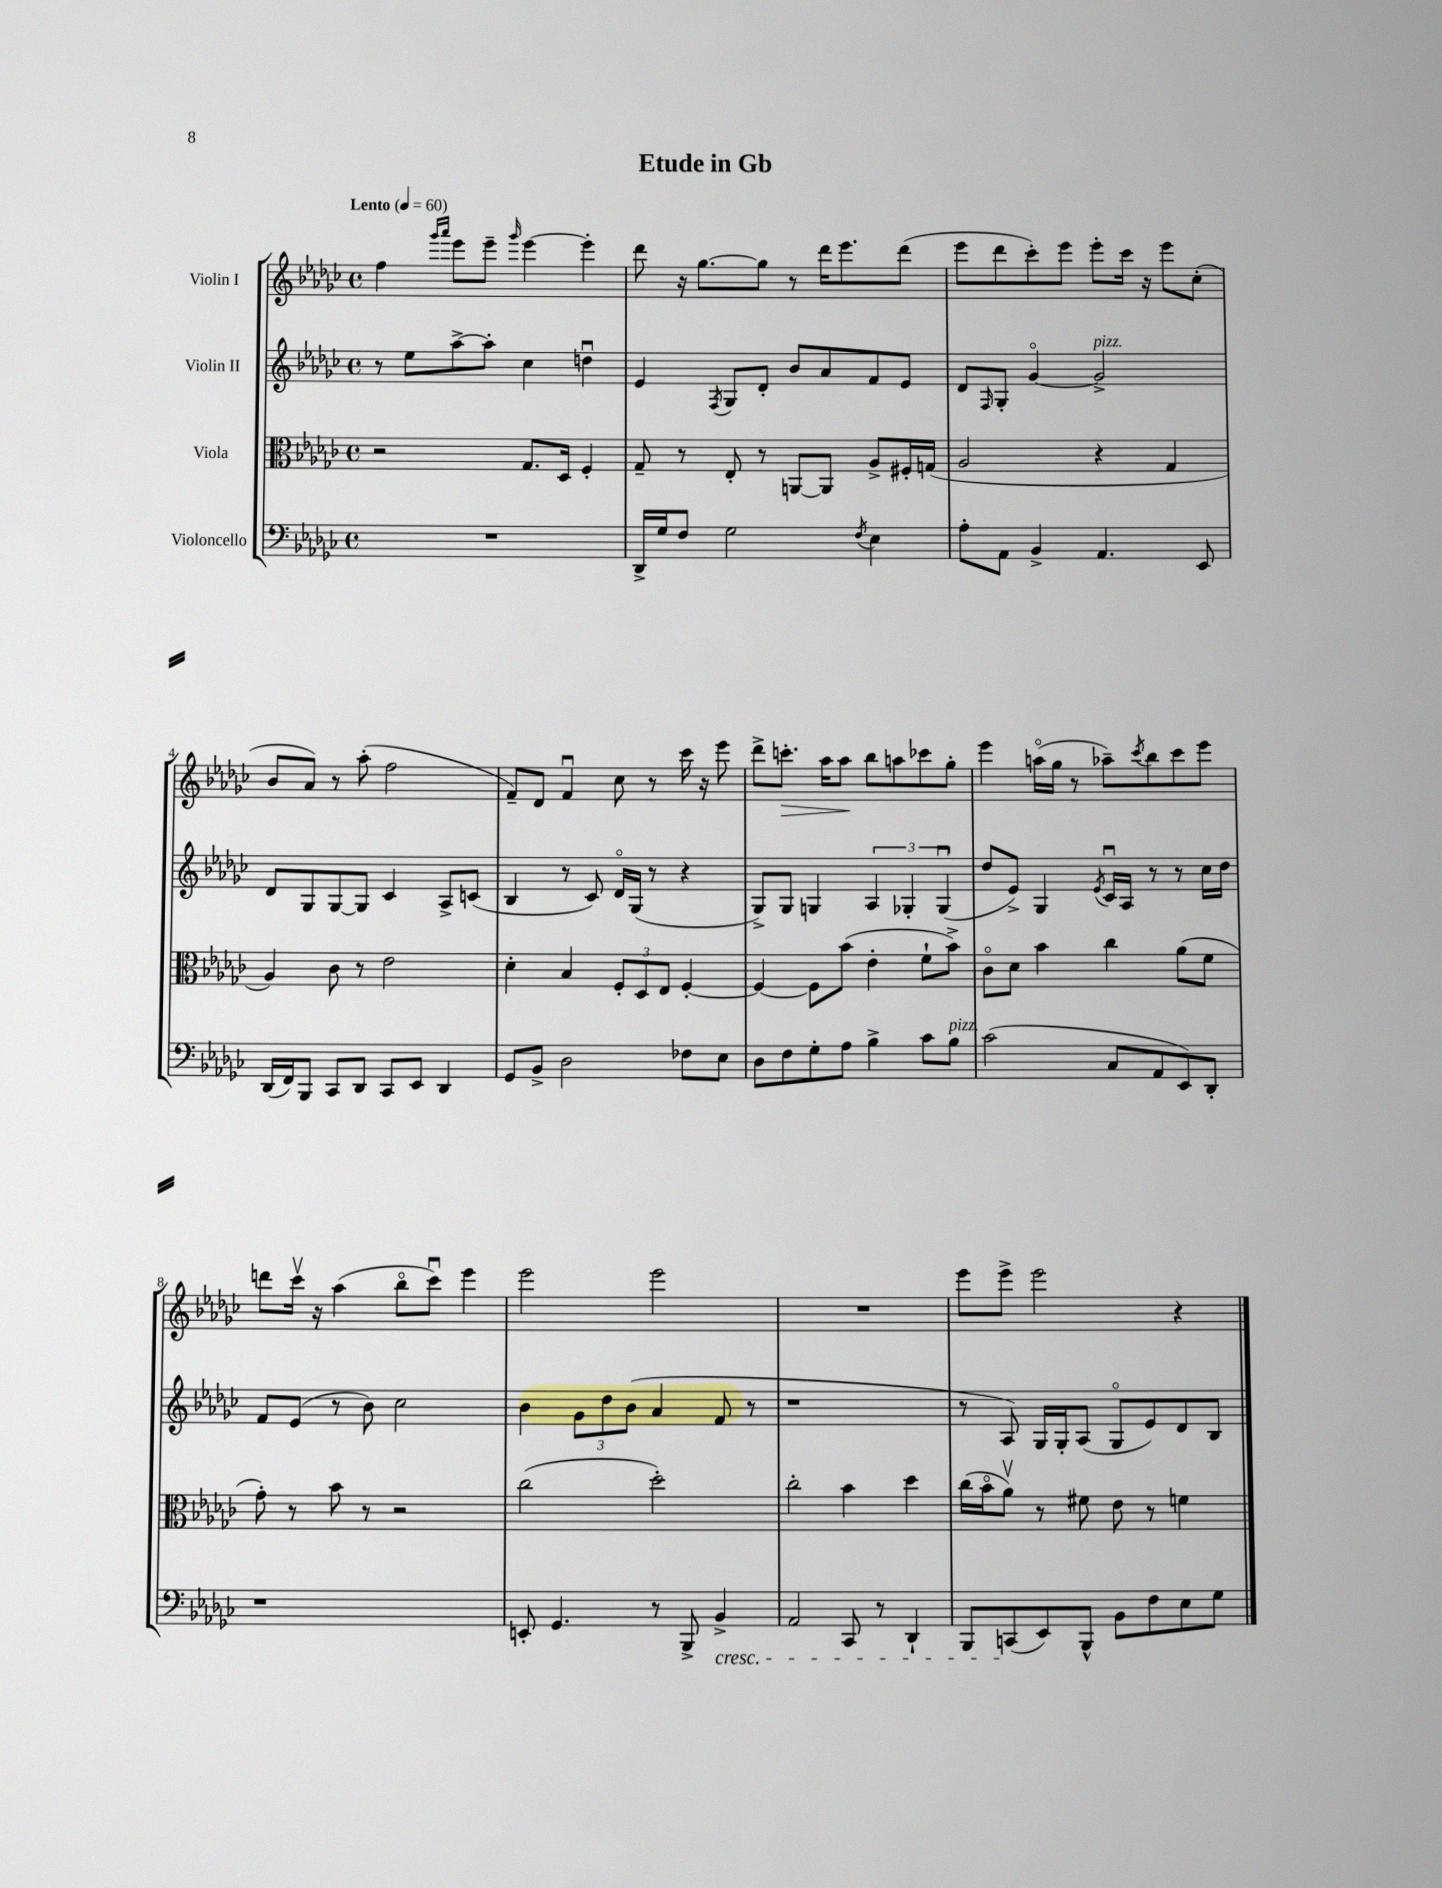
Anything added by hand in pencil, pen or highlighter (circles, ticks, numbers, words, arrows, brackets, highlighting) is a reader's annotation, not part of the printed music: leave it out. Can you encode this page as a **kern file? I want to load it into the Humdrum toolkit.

**kern	**kern	**kern	**kern	**dynam
*part4	*part3	*part2	*part1	*part1
*staff4	*staff3	*staff2	*staff1	*staff1
*I"Violoncello	*I"Viola	*I"Violin II	*I"Violin I	*
*clefF4	*clefC3	*clefG2	*clefG2	*
*k[b-e-a-d-g-c-]	*k[b-e-a-d-g-c-]	*k[b-e-a-d-g-c-]	*k[b-e-a-d-g-c-]	*
*M4/4	*M4/4	*M4/4	*M4/4	*
*met(c)	*met(c)	*met(c)	*met(c)	*
*MM60	*MM60	*MM60	*MM60	*
=1	=1	=1	=1	=1
!	!	!	!LO:TX:a:B:t=Lento	!
1r	2r	8r	4ff\	.
.	.	8ee-\L	.	.
.	.	.	16qqggg-/LL	.
.	.	.	16qqaaa-/JJ	.
.	.	[8aa-^\	8eee-\L	.
.	.	8aa-'\J]	8eee-~\J	.
.	.	.	16qqggg-/	.
.	8.G-/L	4cc-\	[4eee-\	.
.	16D-/Jk	.	.	.
.	4F'/	4ddnu\	4eee-'\]	.
=2	=2	=2	=2	=2
16DD-^/LL	8G-~/	4e-/	8ddd-\	.
16G-/J	.	.	.	.
8F/J	8r	.	16r	.
.	.	.	[8.gg-\L	.
.	.	8qF/	.	.
2G-\	8E-'/	8G-/L	.	.
.	8r	8d-'/J	8gg-\J]	.
.	[8AAn/L	8b-/L	8r	.
.	8AA/J]	8a-/	16ddd-\KL	.
.	.	.	8.eee-\	.
8qF/	.	.	.	.
4E-\	8A-^/L	8f/	.	.
.	16F#X'/L	8e-/J	(8ddd-\J	.
.	(16Gn/JJ	.	.	.
=3	=3	=3	=3	=3
8A-'\L	2A-/	8d-/L	8eee-\L	.
.	.	16qqF/	.	.
8AA-\J	.	8G-'/J	8ddd-\	.
4BB-^/	.	[4g-/	8ccc-'\)	.
.	.	.	8eee-\J	.
!	!	!LO:TX:a:i:t=pizz.	!	!
4.AA-/	4r	2g-^/]	8eee-'\L	.
.	.	.	16ccc-\Jk	.
.	.	.	16r	.
.	4G-/	.	8eee-\L	.
8EE-/	.	.	(8cc-'\J	.
!!LO:LB:g=z
=4	=4	=4	=4	=4
(16DD-/LL	4A-/)	8d-/L	8b-/L	.
16FF/J)	.	.	.	.
8BBB-/J	.	8G-/	8a-/J)	.
8CC-/L	8c-\	[8G-/	8r	.
8DD-/J	8r	8G-/J]	(8aa-'\	.
8CC-/L	2e-\	4c-/	2ff\	.
8EE-/J	.	.	.	.
4DD-/	.	8A-^/L	.	.
.	.	(8cn/J	.	.
=5	=5	=5	=5	=5
8GG-/L	4d-'\	4B-/	8f~/L)	.
8BB-^/J	.	.	8d-/J	.
2D-\	4B-/	8r	4fu/	.
.	.	8c-/)	.	.
.	12F'/L	16d-/LL	8cc-\	.
.	.	(16G-/JJ	.	.
.	12D-/	.	.	.
.	.	8r	8r	.
.	12E-/J	.	.	.
8F-X\L	[4F'/	4r	16ccc-\	.
.	.	.	16r	.
8E-\J	.	.	8eee-\	.
=6	=6	=6	=6	=6
8D-\L	4F/_	8G-^/L)	8ddd-^\L	.
!	!	!	!	!LO:HP:b
8F\	.	8G-/J	8.cccn'\J	>
8G-'\	8F\L]	4Gn/	.	.
.	.	.	16aa-\KL	.
8A-\J	(8b-\J	.	8aa-\J	.
4B-^\	4e-'\	6A-/	8bb-\L	]
.	.	.	8aan\	.
.	.	6G-X'/	.	.
8c-\L	8f`\L	.	8ccc-X\	.
.	.	(6G-u/	.	.
!LO:TX:a:i:t=pizz.	!	!	!	!
8B-\J	8b-^\J)	.	8gg-'\J	.
=7	=7	=7	=7	=7
(2c-\	8c-\L	8dd-/L	4eee-\	.
.	8d-\J	8e-^/J)	.	.
.	4b-\	4G-/	(16aan\LL	.
.	.	.	16gg-\JJ	.
.	.	.	8r	.
.	.	8qe-/	.	.
8C-/L	4cc-\	16c-u/LL	8aa-X~\L)	.
.	.	16A-/JJ	.	.
.	.	.	8qccc-/	.
8AA-/	.	8r	8bb-\	.
8EE-/)	(8a-\L	8r	8ccc-\	.
8DD-'/J	8f\J	16cc-\LL	8eee-\J	.
.	.	16dd-\JJ	.	.
!!LO:LB:g=z
=8	=8	=8	=8	=8
1r	8g-'\)	8f/L	8dddn\L	.
.	8r	(8e-/J	16ccc-v\Jk	.
.	.	.	16r	.
.	8b-\	8r	(4aa-\	.
.	8r	8b-\)	.	.
.	2r	2cc-\	8bb-\L	.
.	.	.	8ccc-u\J)	.
.	.	.	4eee-\	.
=9	=9	=9	=9	=9
8EEn'/	(2cc-\	4b-\	2eee-\	.
4.GG-/	.	.	.	.
.	.	12g-\L	.	.
.	.	12dd-\	.	.
.	.	(12b-\J	.	.
8r	2dd-'\)	4a-/	2eee-\	.
8BBB-^/	.	.	.	.
!LO:TX:b:i:t=cresc.	!	!	!	!
4BB-^/	.	8f/	.	.
.	.	8r	.	.
=10	=10	=10	=10	=10
2AA-/	2cc-'\	1r	1r	.
8CC-/	4b-\	.	.	.
8r	.	.	.	.
4DD-`/	4dd-\	.	.	.
=11	=11	=11	=11	=11
8BBB-/L	(16cc-\LL	8r	8eee-\L	.
.	16b-\J	.	.	.
(8CCn/	8a-v\J)	8A-/)	8eee-^\J	.
8EE-/)	8r	16G-/LL	2eee-\	.
.	.	16G-'/J	.	.
8BBB-^^/J	8f#X\	(8A-/J	.	.
8BB-\L	8e-\	8G-/L	.	.
8F\	8r	8e-/)	.	.
8E-\	4fn\	8d-/	4r	.
8G-\J	.	8B-/J	.	.
==	==	==	==	==
*-	*-	*-	*-	*-
